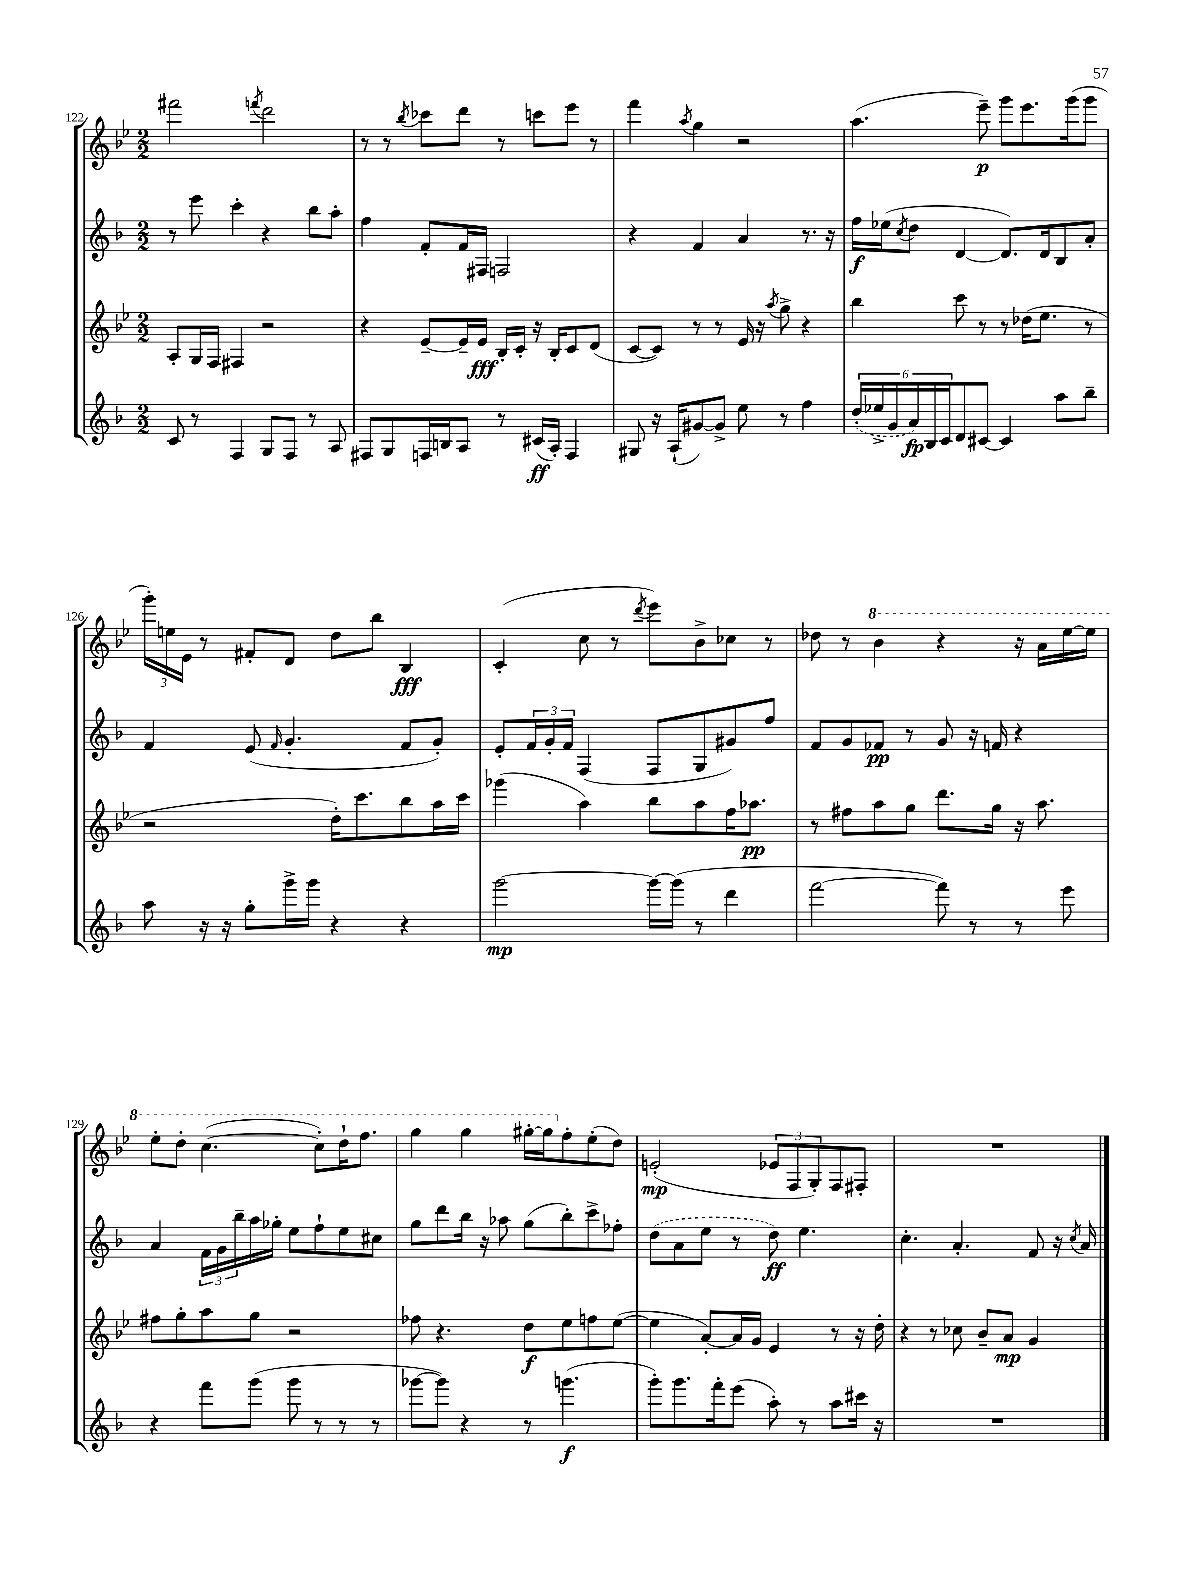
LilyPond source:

<<
\new StaffGroup <<
\new Staff = "s0" {
    \clef treble \key bes \major \numericTimeSignature \time 2/2
    fis'''2 \acciaccatura { f'''8 } d'''2 |
    r8 r8 \acciaccatura { bes''8 } ces'''8 d'''8 r8 c'''8 ees'''8 r8 |
    f'''4 \acciaccatura { a''8 } g''4 r2 |
    a''4.( ees'''8--\p) g'''8 ees'''8. g'''16( g'''8 |
    \tuplet 3/2 { g'''16-.) e''16 ees'16 } r8 fis'8-. d'8 d''8 bes''8 bes4\fff |
    c'4-.( c''8 r8 \acciaccatura { d'''8 } ees'''8) bes'8-> ces''8 r8 |
    des''8 r8 \ottava #1 bes''4 r4 r16 a''16 ees'''16~ ees'''16 |
    ees'''8-. d'''8-. c'''4.~( c'''8-.) d'''16-! f'''8. |
    g'''4 g'''4 gis'''16~-. gis'''16 \ottava #0 f''8-. ees''8-.( d''8) |
    e'2-.\mp( \tuplet 3/2 { ees'8 f8 g8-.) } f8 fis8-. |
    R1 \bar "|." |
}
\new Staff = "s1" {
    \clef treble \key f \major \numericTimeSignature \time 2/2
    r8 e'''8 c'''4-. r4 bes''8 a''8-. |
    f''4 f'8-. f'16 fis16 f2 |
    r4 f'4 a'4 r8. r16 |
    f''16\f ees''16( \acciaccatura { c''8 } d''8 d'4~ d'8.) d'16 bes8 a'8-. |
    f'4 e'8( \grace { f'16 } g'4.-. f'8 g'8-.) |
    e'8-. \tuplet 3/2 { f'16 g'16-. f'16 } f4( f8 g8 gis'8) f''8 |
    f'8 g'8 fes'8\pp r8 g'8 r16 f'16 r4 |
    a'4 \tuplet 3/2 { f'16 g'16 bes''16-- } a''16 ges''16-. e''8 f''8-! e''8 cis''8 |
    g''8 d'''8 bes''16 r16 aes''8 g''8( bes''8-.) c'''8-> fes''8-. |
    \once \slurDashed d''8( a'8 e''8 r8 d''8\ff) e''4. |
    c''4.-. a'4.-. f'8 r16 \acciaccatura { c''8 } a'16 \bar "|." |
}
\new Staff = "s2" {
    \clef treble \key bes \major \numericTimeSignature \time 2/2
    a8-. g16 f16 fis4 r2 |
    r4 ees'8~-- ees'16-- ees'16\fff bes16-. c'16-. r16 bes16-. c'8 d'8( |
    c'8~ c'8) r8 r8 ees'16 r16 \acciaccatura { a''8 } g''8-> r4 |
    bes''4 c'''8 r8 r8 des''16( ees''8. r8 |
    r2 d''16-.) c'''8. bes''8 a''16 c'''16 |
    ges'''4( a''4) bes''8 a''8 f''16 aes''8.\pp |
    r8 fis''8 a''8 g''8 d'''8. g''16 r16 a''8. |
    fis''8 g''8-. a''8 g''8 r2 |
    fes''8 r4. d''8\f ees''8 f''8 ees''8~( |
    ees''4 a'8~-.) a'16 g'16 ees'4 r8 r16 d''16-. |
    r4 r8 ces''8 bes'8-- a'8\mp g'4 \bar "|." |
}
\new Staff = "s3" {
    \clef treble \key f \major \numericTimeSignature \time 2/2
    c'8 r8 f4 g8 f8 r8 a8 |
    fis8 g8 f16 b16 a8 r8 cis'16\ff( a16-.) f4 |
    gis8 r16 a16-!( gis'8~) gis'8-> e''8 r8 f''4 |
    \tuplet 6/4 { \once \slurDashed d''16-.( ees''16-> g'16 a'16\fp) bes16 c'16 } d'8 cis'8~ cis'4 a''8 bes''8-- |
    a''8 r16 r16 g''8-. g'''16-> g'''16 r4 r4 |
    g'''2~\mp g'''16~ g'''16( r8 d'''4 |
    f'''2~ f'''8) r8 r8 e'''8 |
    r4 f'''8 g'''8( g'''8 r8 r8 r8 |
    ges'''8~ ges'''8) r4 r8 g'''4.\f( |
    g'''8-.) g'''8. f'''16-. e'''8( a''8-.) r8 a''8 cis'''16 r16 |
    R1 \bar "|." |
}
>>
>>
\layout { \context { \Score currentBarNumber = #122 } }
